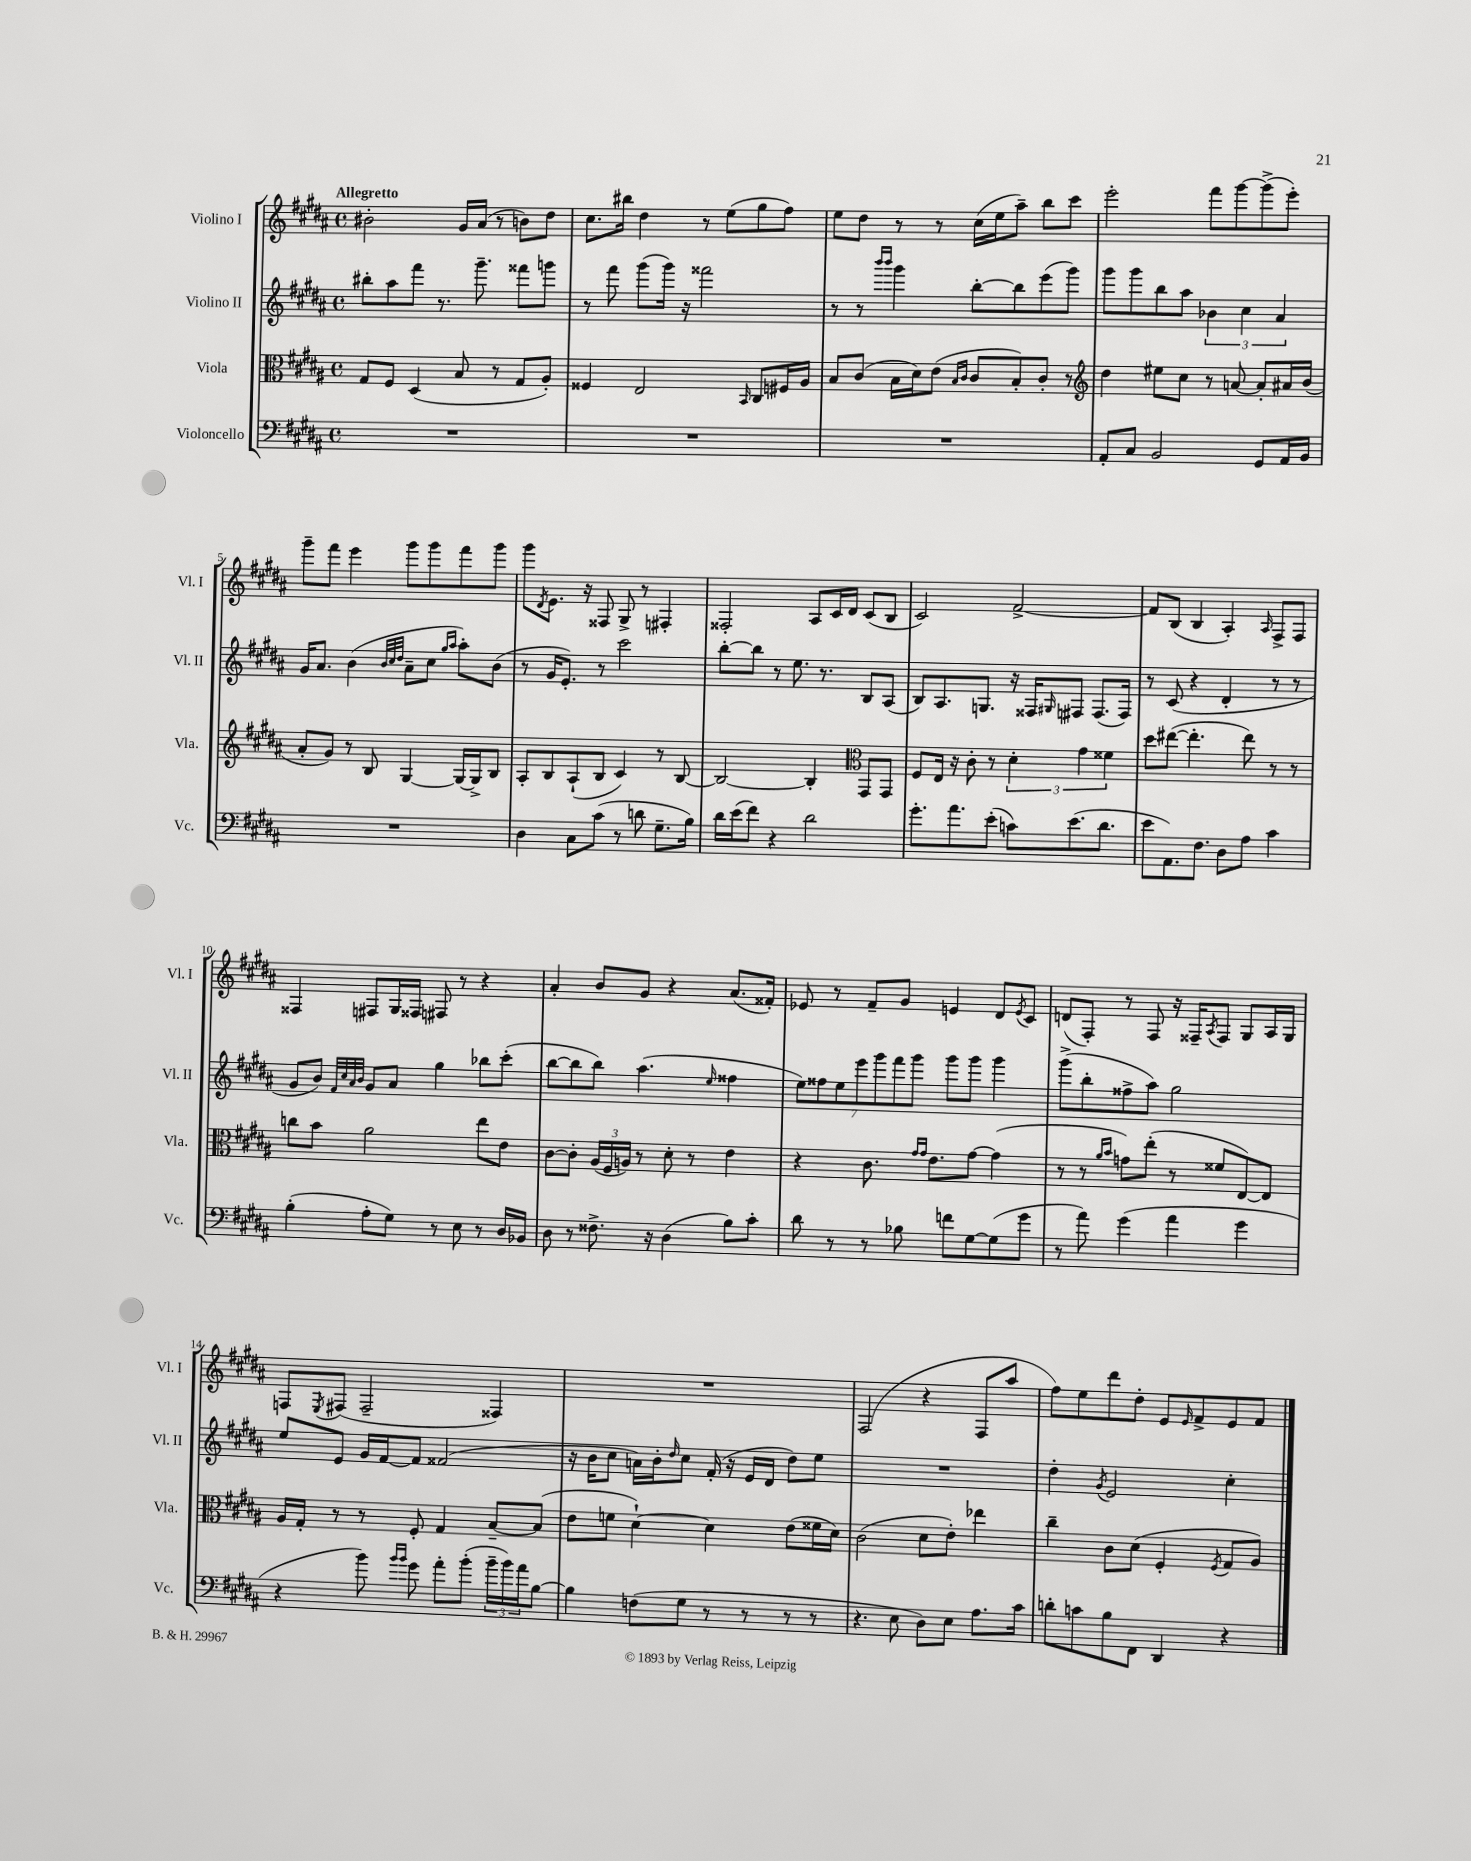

**kern	**kern	**kern	**kern
*part4	*part3	*part2	*part1
*staff4	*staff3	*staff2	*staff1
*I"Violoncello	*I"Viola	*I"Violino II	*I"Violino I
*I'Vc.	*I'Vla.	*I'Vl. II	*I'Vl. I
*clefF4	*clefC3	*clefG2	*clefG2
*k[f#c#g#d#a#]	*k[f#c#g#d#a#]	*k[f#c#g#d#a#]	*k[f#c#g#d#a#]
*M4/4	*M4/4	*M4/4	*M4/4
*met(c)	*met(c)	*met(c)	*met(c)
=1	=1	=1	=1
!	!	!	!LO:TX:a:B:t=Allegretto
1r	8G#/L	8bb#X'\L	2b#X'\
.	8F#/J	8aa#\	.
.	(4D#/	8fff#\J	.
.	.	8.r	.
.	8B/	.	16g#/LL
.	.	8.ggg#~\	(16a#/JJ
.	8r	.	8r
.	8G#/L	8fff##X\L	8bn\L)
.	8A#'/J)	8gggn\J	8dd#\J
=2	=2	=2	=2
1r	4F##X/	8r	8.cc#\L
.	.	8fff#\	.
.	.	.	16bb#X\Jk
.	2E/	(8ggg#\L	4dd#\
.	.	16ggg#\Jk)	.
.	.	16r	.
.	.	2fff##X\	8r
.	.	.	(8ee\L
.	16qqBB/	.	.
.	8C#/L	.	8gg#\
.	16F#X/L	.	8ff#\J)
.	16A#/JJ	.	.
=3	=3	=3	=3
1r	8B/L	8r	8ee\L
.	(8c#/J	8r	8dd#\J
.	.	16qqbbb/LL	.
.	.	16qqbbb/JJ	.
.	16B\LL	4ggg#\	8r
.	16d#\J)	.	.
.	(8e\J	.	8r
.	16qqB/LL	.	.
.	16qqc#/JJ	.	.
.	8c#/L	[8bb'\L	(16cc#\LL
.	.	.	16ee\J
.	8B'/)	8bb\]	8aa#~\J)
.	8c#'/J	(8eee\	8bb\L
.	8r	8ggg#\J)	8ccc#\J
=4	=4	=4	=4
*	*clefG2	*	*
8AA#'/L	4dd#\	8ggg#\L	2eee'\
8C#/J	.	8ggg#\	.
2BB/	8ee#X\L	8bb\	.
.	8cc#\J	8aa#\J	.
.	8r	6b-X\	8fff#\L
.	[8an/	.	[8ggg#\
.	.	6cc#\	.
8GG#/L	8a'/L]	.	(8ggg#^\]
.	.	6a#/	.
16AA#/L	16a#X/L	.	8eee'\J)
16BB/JJ	(16b/JJ	.	.
!!LO:LB:g=z
=5	=5	=5	=5
1r	8a#'/L	16g#/KL	8ggg#~\L
.	.	8.a#/J	.
.	8g#/J)	.	8fff#\J
.	8r	(4b\	4eee\
.	8B/	.	.
.	.	32qqb/LLL	.
.	.	32qqcc#/	.
.	.	32qqdd#/JJJ	.
.	[4G#/	8a#~\L	8ggg#\L
.	.	8cc#\J	8ggg#\
.	.	16qqgg#/LL	.
.	.	16qqaa#/JJ	.
.	16G#/LL_	8aa#'\L)	8fff#\
.	16G#^/J]	.	.
.	8B/J	(8b\J	8ggg#\J
=6	=6	=6	=6
4D#\	8A#'/L	8r	8ggg#\L
.	.	.	8qd#/
.	8B/	16g#/KL	8.e\J
.	.	8.e'/J)	.
8C#\L	(8A#`/	.	.
.	.	.	16r
(8c#\J	8B/J	8r	8F##X/
8r	4c#/)	2ccc#\	8G#^/
8dn\	.	.	8r
8.G#~\L	8r	.	4F#X'/
.	[8B/	.	.
16B\Jk)	.	.	.
=7	=7	=7	=7
16d#\LL	2B/_	[8bb'\L	2F##X'/
(16e\J	.	.	.
8f#\J)	.	8bb\J]	.
4r	.	8r	.
.	.	8.ee\	.
2d#\	4B'/]	.	8A#/L
.	.	8.r	.
.	.	.	16c#/L
.	.	.	16d#/JJ
*	*clefC3	*	*
.	8GG#/L	8B/L	(8c#/L
.	8GG#/J	(8A#/J	8B/J
=8	=8	=8	=8
8.g#'\L	8F#/L	8B/L)	2c#/)
.	16E/Jk	8.A#/	.
8.a#\	16r	.	.
.	8c#'\	.	.
.	.	8.Gn/J	.
(8e'\J	8r	.	.
8cn\L)	6d#'\	16r	[2f#^/
.	.	16F##X/KL	.
.	.	16qqG#X/	.
(8.e\	.	8F#X/J	.
.	6g#\	.	.
.	.	(8.F#/L	.
8.d#\J	.	.	.
.	6f##X\	.	.
.	.	16F#/Jk)	.
=9	=9	=9	=9
8e\L	8dd#\L	8r	8f#/L]
8.AA#\)	([8ee#X\J	(8c#/	(8B/J
.	4.ee#'\]	4r	4B/
8.F#\J	.	.	.
8D#\L	.	4d#'/	4A#'/)
8A#\J	8ee#\)	.	.
.	.	.	16qqA#/
4c#\	8r	8r	8F#^/L
.	8r	8r	8F#/J
!!LO:LB:g=z
=10	=10	=10	=10
(4B'\	8ccn\L	8g#/L	4F##X/
.	8b\J	8b/J)	.
.	.	32qqf#/LLL	.
.	.	32qqcc#/	.
.	.	32qqa#/	.
.	.	32qqb/JJJ	.
8A#'\L	2a#\	8g#/L	8F#X/L
8G#\J)	.	8a#/J	16G#/L
.	.	.	16F##X/JJ
8r	.	4gg#\	8F#X/
8E\	.	.	8r
8r	8ee\L	8bb-X\L	4r
16D#/LL	8e\J	(8ccc#'\J	.
16BB-X/JJ	.	.	.
=11	=11	=11	=11
8D#\	[8c#\L	[8bb\L	4a#'/
8r	8c#'\J]	8bb\]	.
8.F##X^\	(24A#/LL	8bb\J)	8b/L
.	24F#/	.	.
.	24An/JJ)	.	.
.	8r	(4.aa#\	8g#/J
16r	.	.	.
(4D#\	8d#'\	.	4r
.	8r	.	.
.	.	16qqee/	.
8B\L)	4e\	4ff##X\	(8.a#/L
8c#'\J	.	.	.
.	.	.	16f##X'/Jk)
=12	=12	=12	=12
8d#\	4r	14ee\L)	8e-X/
.	.	14ff##X\	.
8r	.	.	8r
.	.	14ee\	.
.	.	14eee\	.
8r	8.c#\	.	8f#~/L
.	.	14ggg#\	.
.	.	14fff#\	.
8B-X\	.	.	8g#/J
.	.	14ggg#\J	.
.	16qqg#/LL	.	.
.	16qqg#/JJ	.	.
.	8.e\L	.	.
8fn\L	.	8ggg#\L	4en/
[8G#\	[8g#\J	8ggg#\J	.
(8G#\]	(4g#\]	4ggg#\	8d#/L
.	.	.	8qe/
8g#\J	.	.	8c#/J
=13	=13	=13	=13
8r	8r	(8ggg#^\L	(8dn/L
8a#\)	8r	8bb'\	8F#'/J)
.	16qqa#/LL	.	.
.	16qqb/JJ	.	.
(4g#\	8gn\L)	8ff##X^\	8r
.	(8ee'\J	8aa#\J)	8F#/
4a#\	8r	2gg#\	16r
.	.	.	16F##X~/KL
.	.	.	8qA#/
.	8f##X/L	.	8F##/J
4g#\	[8E/)	.	8G#/L
.	8E/J]	.	16A#/L
.	.	.	16G#/JJ
!!LO:LB:g=z
=14	=14	=14	=14
4r	16A#/LL	8ee/L	8Fn/L
.	16G#'/JJ	.	.
.	.	.	8qE/
.	8r	8e/J	(8F#X/J
8b\)	8r	16g#/LL	2F#~/
.	.	[16f#/J	.
16qqb/LL	.	.	.
16qqb/JJ	.	.	.
8g#\	8F#'/	8f#/J]	.
8a#'\L	4G#/	(2f##X/	.
(8b'\J	.	.	.
24b~\LL	[8B~/L	.	4F##X/)
24b\)	.	.	.
24a#\J	.	.	.
[8B\J	(8B/J]	.	.
=15	=15	=15	=15
4B\]	8e\L	16r	1r
.	.	16b\KL	.
.	8fn\J	8cc#\J	.
(8Fn\L	[4d#`\)	16an\LL)	.
.	.	16b'\J	.
.	.	16qqdd#/	.
8G#\J	.	8cc#\J	.
8r	4d#\]	(16f#'/	.
.	.	16r	.
8r	.	16e/LL	.
.	.	16d#/JJ	.
8r	(8e\L	8dd#\L)	.
8r	16f##X\L	8ee\J	.
.	16d#\JJ)	.	.
=16	=16	=16	=16
4.r	(2c#\	1r	(2F#/
8E\	.	.	.
8D#\L)	8d#\L	.	4r
8E\J	8e'\J)	.	.
8.A#\L	4ee-X\	.	8F#/L
.	.	.	8aa#/J
16c#\Jk	.	.	.
=17	=17	=17	=17
8dn'\L	4cc#~\	4dd#'\	8ff#\L)
8cn\	.	.	8ee\
.	.	8qg#/	.
8B\	8c#\L	2e/	8ddd#\
8FF#\J	(8d#\J	.	8dd#'\J
4DD#/	4F#'/	.	8e/L
.	.	.	16qqe/
.	.	.	8f#^/
.	8qF#/	.	.
4r	8G#/L	4cc#'\	8e/
.	8A#/J)	.	8f#/J
==	==	==	==
*-	*-	*-	*-
